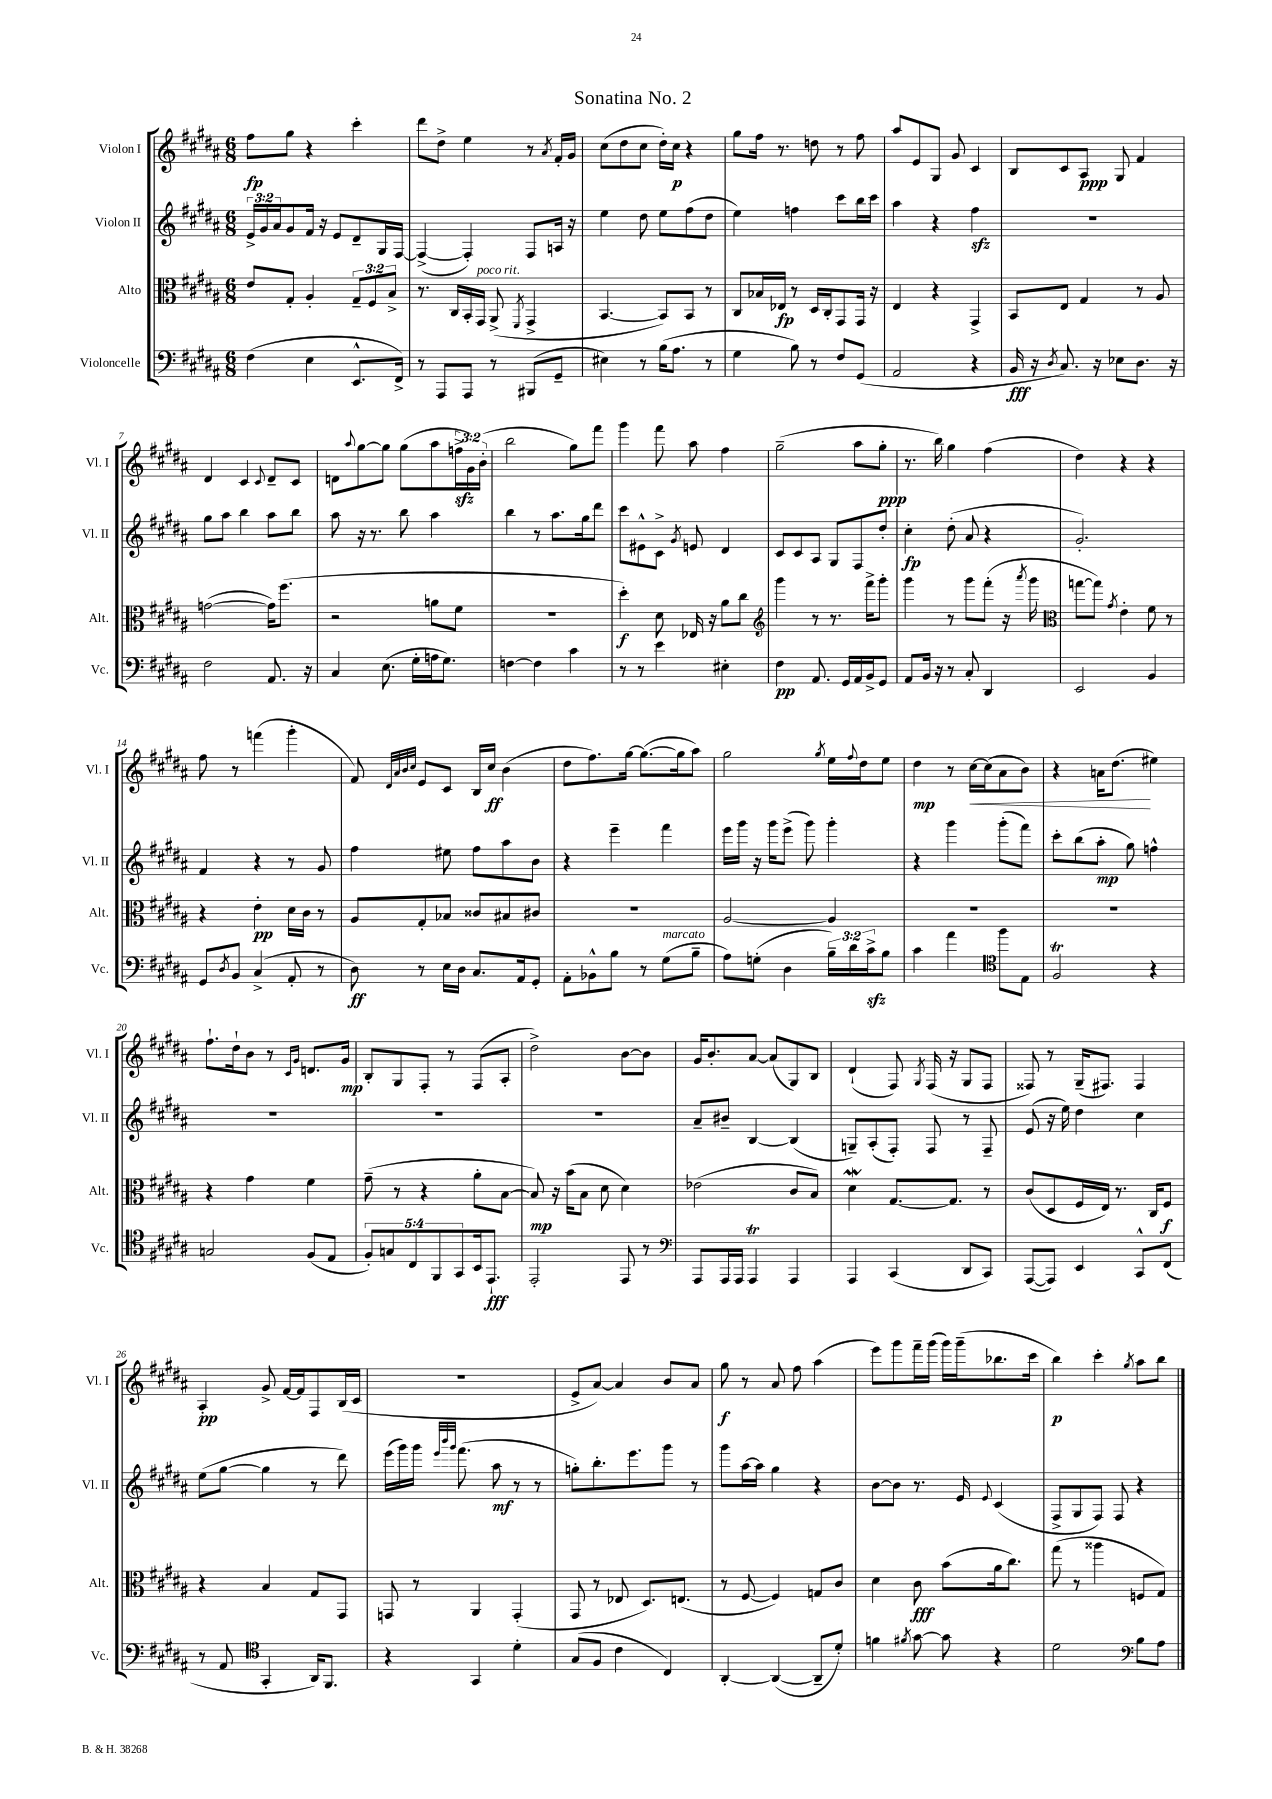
\header { title = "Sonatina No. 2" }
<<
\new StaffGroup <<
\new Staff = "s0" \with { instrumentName = "Violon I" shortInstrumentName = "Vl. I" } {
    \clef treble \key b \major \numericTimeSignature \time 6/8 \override Staff.TupletNumber.text = #tuplet-number::calc-fraction-text
    fis''8\fp gis''8 r4 cis'''4-. |
    dis'''8 dis''8-> e''4 r8 \acciaccatura { ais'8 } fis'16-. gis'16 |
    cis''8( dis''8 cis''8 dis''16-.) cis''16\p r4 |
    gis''8 fis''16 r8. d''8 r8 fis''8 |
    ais''8 e'8 gis8 gis'8 cis'4 |
    b8 cis'8 ais8\ppp gis8 fis'4 |
    dis'4 cis'4 \appoggiatura { cis'8 } dis'8-- cis'8 |
    d'8 \appoggiatura { ais''8 } gis''8~ gis''8 gis''8( ais''8 \tuplet 3/2 { f''16->\sfz gis'16) b'16-.( } |
    b''2 gis''8) fis'''8 |
    gis'''4 fis'''8 ais''8 fis''4 |
    gis''2--( ais''8 gis''8-.\ppp |
    r8. b''16) gis''4 fis''4( |
    dis''4) r4 r4 |
    fis''8 r8 f'''4( gis'''4-. |
    fis'8) \grace { dis'32 ais'32 b'32 cis''32 } e'8 cis'8 b16 cis''16\ff b'4( |
    dis''8 fis''8.) gis''16~ gis''8.~( gis''16 ais''8) |
    gis''2 \acciaccatura { gis''8 } e''16 \appoggiatura { fis''8 } dis''16 e''8 |
    dis''4\mp r8 cis''16~\< cis''16( ais'8 b'8) |
    r4 a'16 dis''8.\!( eis''4) |
    fis''8.-! dis''16-! b'8 r8 \grace { cis'16 gis'16 } d'8. gis'16\mp |
    b8-. gis8 fis8-. r8 fis8( ais8-. |
    dis''2->) b'8~ b'8 |
    gis'16 b'8.-. ais'8~ ais'8( gis8) b8 |
    dis'4-!( fis8) \acciaccatura { gis8 } fis16( r16 gis8 fis8 |
    fisis8) r8 gis16--( fis8.) fis4 |
    ais4-.\pp gis'8-> fis'16~ fis'16 fis8 b16( cis'16 |
    R2. |
    e'8-> ais'8~) ais'4 b'8 ais'8 |
    gis''8\f r8 ais'8 fis''8 ais''4( |
    e'''8) gis'''8 fis'''16-- gis'''16( gis'''16) gis'''16--( bes''8. cis'''16 |
    b''4\p) cis'''4-. \acciaccatura { gis''8 } ais''8 b''8 \bar "|." |
}
\new Staff = "s1" \with { instrumentName = "Violon II" shortInstrumentName = "Vl. II" } {
    \clef treble \key b \major \numericTimeSignature \time 6/8 \override Staff.TupletNumber.text = #tuplet-number::calc-fraction-text
    \tuplet 3/2 { e'16-> gis'16 ais'16 } gis'8 fis'16 r16 e'8 dis'8-- gis16 fis16~ |
    fis4~->( fis4-.) fis8 a16 r16 |
    e''4 dis''8 e''8 fis''8( dis''8 |
    e''4) f''4 cis'''8 b''16 cis'''16 |
    ais''4 r4 fis''4\sfz |
    R2. |
    gis''8 ais''8 b''4 ais''8 b''8 |
    ais''8 r16 r8. b''8 ais''4 |
    b''4 r8 ais''8. gis''16 dis'''8 |
    cis'''8 eis'8-^ cis'8-> \acciaccatura { gis'8 } e'8 dis'4 |
    cis'8 cis'8 ais8 gis8 fis8 dis''8-. |
    cis''4-.\fp dis''8-.( ais'8 r4 |
    gis'2.-.) |
    fis'4 r4 r8 gis'8 |
    fis''4 eis''8 fis''8 ais''8 b'8 |
    r4 e'''4-- fis'''4 |
    e'''16 gis'''16 r16 gis'''16 e'''8->( gis'''8) gis'''4-. |
    r4 gis'''4 gis'''8-.( fis'''8) |
    cis'''8-. b''8( ais''8-.\mp gis''8) f''4-^ |
    R2. |
    R2. |
    R2. |
    ais'8-- bis'8-- b4~ b4( |
    g8--) ais8-.( fis8-.) fis8 r8 fis8-- |
    e'8( r16 e''16) dis''4 cis''4 |
    e''8( gis''8~ gis''4 r8 dis'''8) |
    e'''16( gis'''16) gis'''16 \grace { e'''32 b'''32 gis'''32 } fis'''8.( ais''8\mf r8 r8 |
    g''8-.) b''8.-. e'''8. gis'''8 r8 |
    gis'''8 ais''16~ ais''16 gis''4 r4 |
    b'8~ b'8 r8. e'16 \appoggiatura { e'8 } cis'4( |
    fis8-> gis8 fis8) fis8 r4 \bar "|." |
}
\new Staff = "s2" \with { instrumentName = "Alto" shortInstrumentName = "Alt." } {
    \clef alto \key b \major \numericTimeSignature \time 6/8 \override Staff.TupletNumber.text = #tuplet-number::calc-fraction-text
    e'8 gis8-. ais4-. \tuplet 3/2 { gis8-- fis8 b8-> } |
    r8. cis16 b,16-. gis,16^\markup { \italic "poco rit." } ais,8->( \acciaccatura { fis,8 } gis,4-> |
    b,4.~ b,8) b,8 r8 |
    cis8 bes16 ees16\fp r8 dis16 cis16-. gis,8 gis,16 r16 |
    e4 r4 gis,4-> |
    b,8 e8 gis4 r8 ais8 |
    g'2~( g'16) fis''8.( |
    r2 a'8 fis'8 |
    R2. |
    dis''4-.\f) dis'8 ees16 r16 ais'8 cis''8 |
    \clef treble gis'''4 r8 r8. fis'''16-> gis'''8-. |
    gis'''4 r8 gis'''8 fis'''8-.( r16 \acciaccatura { ais'''8 } gis'''16 |
    \clef alto g''8~ g''8) \acciaccatura { gis'8 } e'4-. fis'8 r8 |
    r4 e'4-.\pp dis'16 cis'16 r8 |
    ais8 gis8-. bes8 cisis'8 bis8 cis'8 |
    R2. |
    ais2~ ais4 |
    R2. |
    R2. |
    r4 gis'4 fis'4 |
    gis'8--( r8 r4 ais'8-. b8~ |
    b8\mp) r16 b'16( b8 dis'8 dis'4) |
    ees'2( cis'8 b8) |
    dis'4\mordent gis8.~ gis8. r8 |
    cis'8( dis8 fis16 e16) r8. cis16 fis8\f |
    r4 b4 gis8 gis,8 |
    g,8 r8 ais,4 g,4-.( |
    gis,8 r8 ees8 dis8.) e8.( |
    r8 fis8~ fis4) g8 cis'8 |
    dis'4 cis'8\fff b'8( ais'16 cis''8.) |
    gis''8( r8 aisis''4 f8 gis8) \bar "|." |
}
\new Staff = "s3" \with { instrumentName = "Violoncelle" shortInstrumentName = "Vc." } {
    \clef bass \key b \major \numericTimeSignature \time 6/8 \override Staff.TupletNumber.text = #tuplet-number::calc-fraction-text
    fis4( e4 e,8.-^ fis,16->) |
    r8 ais,,8 ais,,8 r8 bis,,8( gis,8-- |
    eis4) r8 b16( ais8. r8 |
    gis4 b8) r8 fis8 gis,8( |
    ais,2 r4 |
    b,16\fff r16 \acciaccatura { dis8 } cis8.) r16 ees8 dis8. r16 |
    fis2 ais,8. r16 |
    cis4 e8.( gis16-. a16 gis8.) |
    f4~ f4 cis'4 |
    r8 r8 e'4 eis4-. |
    fis4\pp ais,8. gis,16 ais,16 b,16-> gis,8 |
    ais,8 b,16 r16 r8 cis8-. dis,4 |
    e,2 b,4 |
    gis,8 \acciaccatura { dis8 } b,8 cis4->( ais,8-. r8 |
    dis8\ff) r8 e16 dis16 cis8. ais,16 gis,8-. |
    ais,8-. bes,8-^ b8 r8 gis8^\markup { \italic "marcato" }( b8-- |
    ais8) g8-.( dis4 \tuplet 3/2 { b16--) dis'16 cis'16->\sfz } b8 |
    cis'4 ais'4 \clef tenor fis''8 e8 |
    fis2\trill r4 |
    g2 fis8( e8 |
    \tuplet 5/4 { fis8-.) g8 cis8 fis,8 gis,8 } b,16 e,8.-!\fff |
    e,2-. e,8 r8 |
    \clef bass ais,,8 ais,,16 ais,,16 ais,,4\trill ais,,4 |
    ais,,4 cis,4( dis,8 cis,8) |
    ais,,8~( ais,,8) e,4 cis,8-^ fis,8( |
    r8 ais,8 \clef tenor gis,4-. ais,16) fis,8. |
    r4 gis,4 dis'4-. |
    gis8( fis8 cis'4 cis4) |
    ais,4~-. ais,4~( ais,8-- dis'8-.) |
    f'4 \acciaccatura { fis'8 } gis'8~ gis'8 r4 |
    dis'2 \clef bass b8 ais8 \bar "|." |
}
>>
>>
